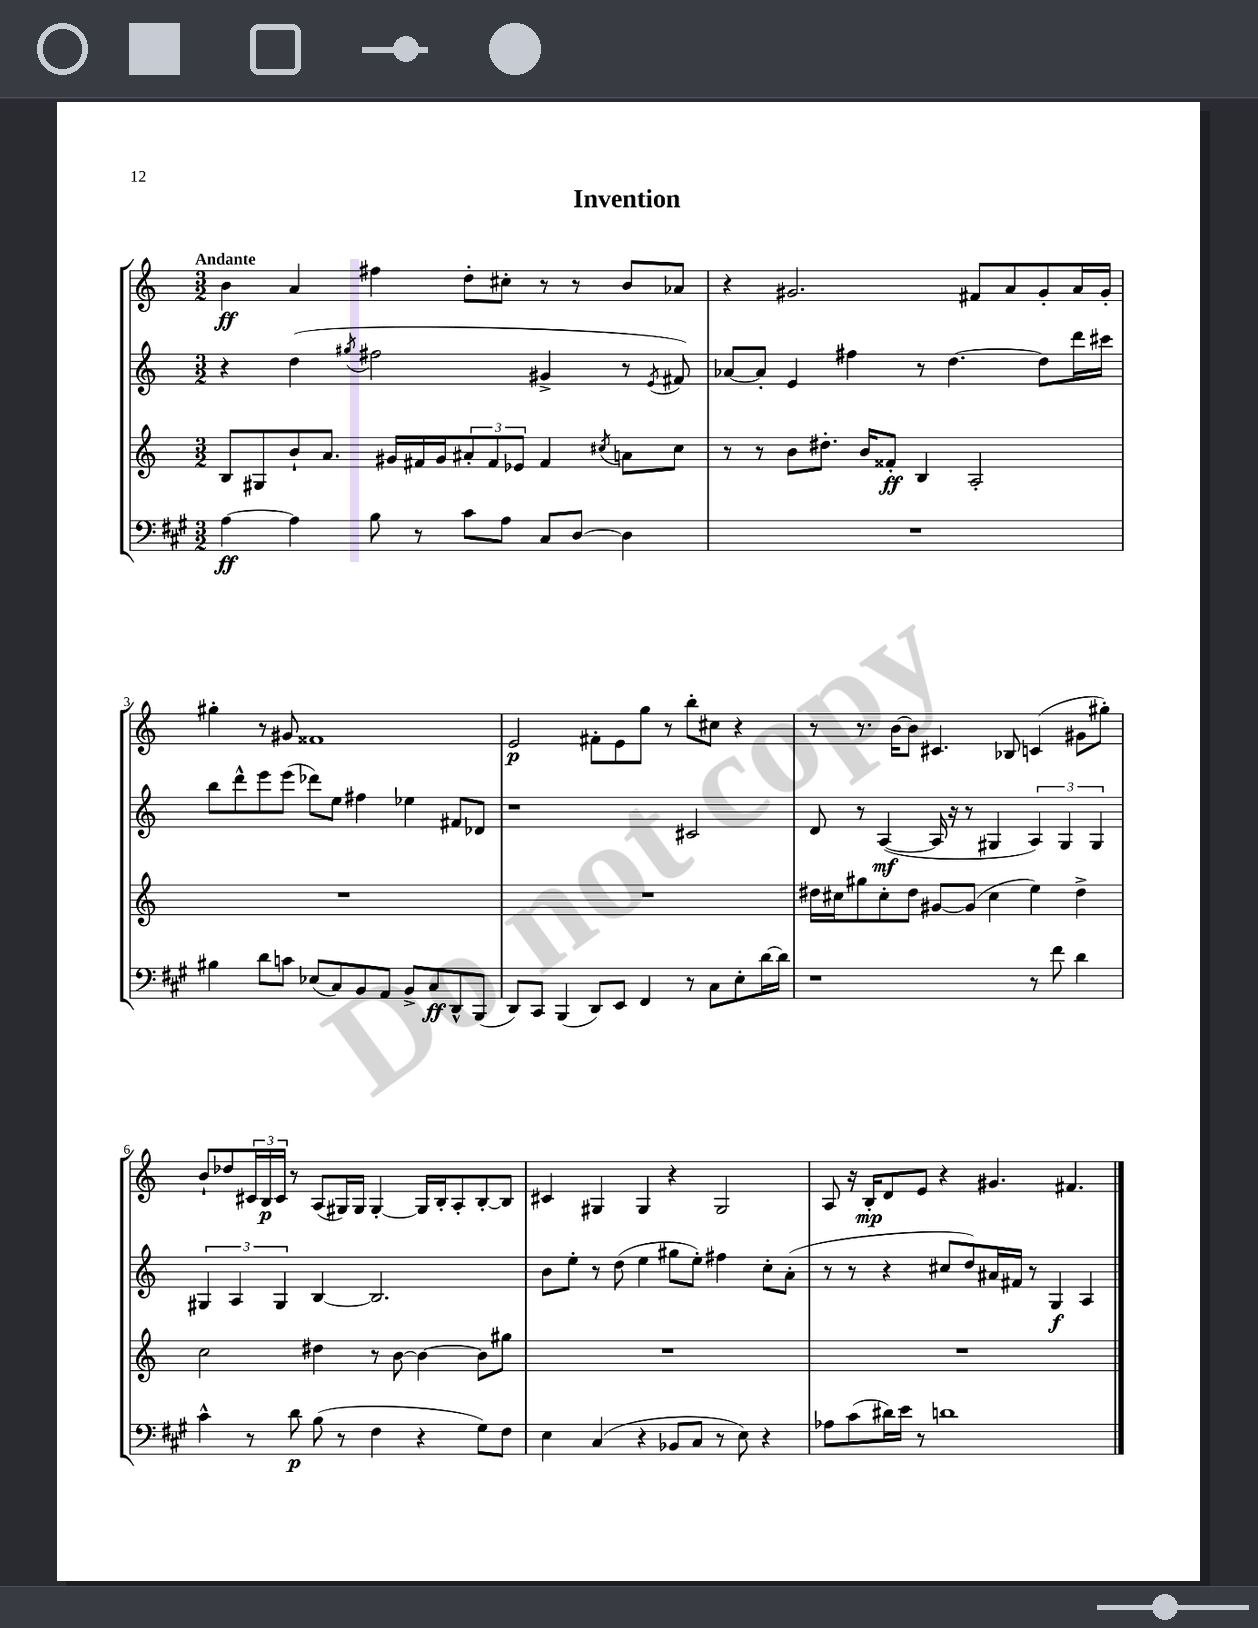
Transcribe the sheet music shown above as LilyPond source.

\header { title = "Invention" }
<<
\new StaffGroup <<
\new Staff = "s0" {
    \clef treble \key c \major \numericTimeSignature \time 3/2 \tempo "Andante"
    b'4\ff a'4 fis''4 d''8-. cis''8-. r8 r8 b'8 aes'8 |
    r4 gis'2. fis'8 a'8 gis'8-. a'16 gis'16-. |
    gis''4-. r8 gis'8 fisis'1 |
    e'2\p fis'8-. e'8 g''8 r8 b''8-. cis''8 r4 |
    r8 r8. b'16~ b'8 cis'4. bes8 c'4( gis'8 gis''8-.) |
    b'8-! des''8 \tuplet 3/2 { cis'16 b16\p cis'16 } r8 a8( gis16) gis16 gis4~-. gis16 b16-. a8-. b8~-. b8 |
    cis'4 gis4 gis4 r4 gis2 |
    a8 r16 b16-.\mp d'8 e'8 r4 gis'4. fis'4. \bar "|." |
}
\new Staff = "s1" {
    \clef treble \key c \major \numericTimeSignature \time 3/2
    r4 d''4( \acciaccatura { gis''8 } fis''2 gis'4-> r8 \acciaccatura { e'8 } fis'8) |
    aes'8~ aes'8-. e'4 fis''4 r8 d''4.~ d''8 d'''16 cis'''16 |
    b''8 d'''8-^ e'''8 e'''8( des'''8) e''8 fis''4 ees''4 fis'8 des'8 |
    r1 cis'2 |
    d'8 r8 a4~\mf( a16 r16 r8 gis4 \tuplet 3/2 { a4) gis4 gis4 } |
    \tuplet 3/2 { gis4 a4 gis4 } b4~ b2. |
    b'8 e''8-. r8 d''8( e''4 gis''8 e''8-.) fis''4 c''8-. a'8-.( |
    r8 r8 r4 cis''8 d''8) ais'16 fis'16 r8 g4\f a4 \bar "|." |
}
\new Staff = "s2" {
    \clef treble \key c \major \numericTimeSignature \time 3/2
    b8 gis8 b'8-! a'8. gis'16 fis'16 gis'16 \tuplet 3/2 { ais'8-. fis'8 ees'8 } fis'4 \acciaccatura { cis''8 } a'8 cis''8 |
    r8 r8 b'8 dis''8.-. b'16 fisis'8-.\ff b4 a2-. |
    R1. |
    R1. |
    dis''16 cis''16 gis''8 cis''8-. dis''8 gis'8~ gis'8( cis''4 e''4) dis''4-> |
    c''2 dis''4 r8 b'8~ b'4~ b'8 gis''8 |
    R1. |
    R1. \bar "|." |
}
\new Staff = "s3" {
    \clef bass \key a \major \numericTimeSignature \time 3/2
    a4~\ff a4 b8 r8 cis'8 a8 cis8 d8~ d4 |
    R1. |
    bis4 d'8 c'8 ees8( cis8) b,8 a,8 b,8-> cis8\ff d,8-^ b,,8( |
    d,8) cis,8 b,,4( d,8) e,8 fis,4 r8 cis8 e8-. d'16~ d'16 |
    r1 r8 fis'8 d'4 |
    cis'4-^ r8 d'8\p b8( r8 fis4 r4 gis8) fis8 |
    e4 cis4( r4 bes,8 cis8 r8 e8) r4 |
    aes8 cis'8( dis'16) e'16 r8 d'1 \bar "|." |
}
>>
>>
